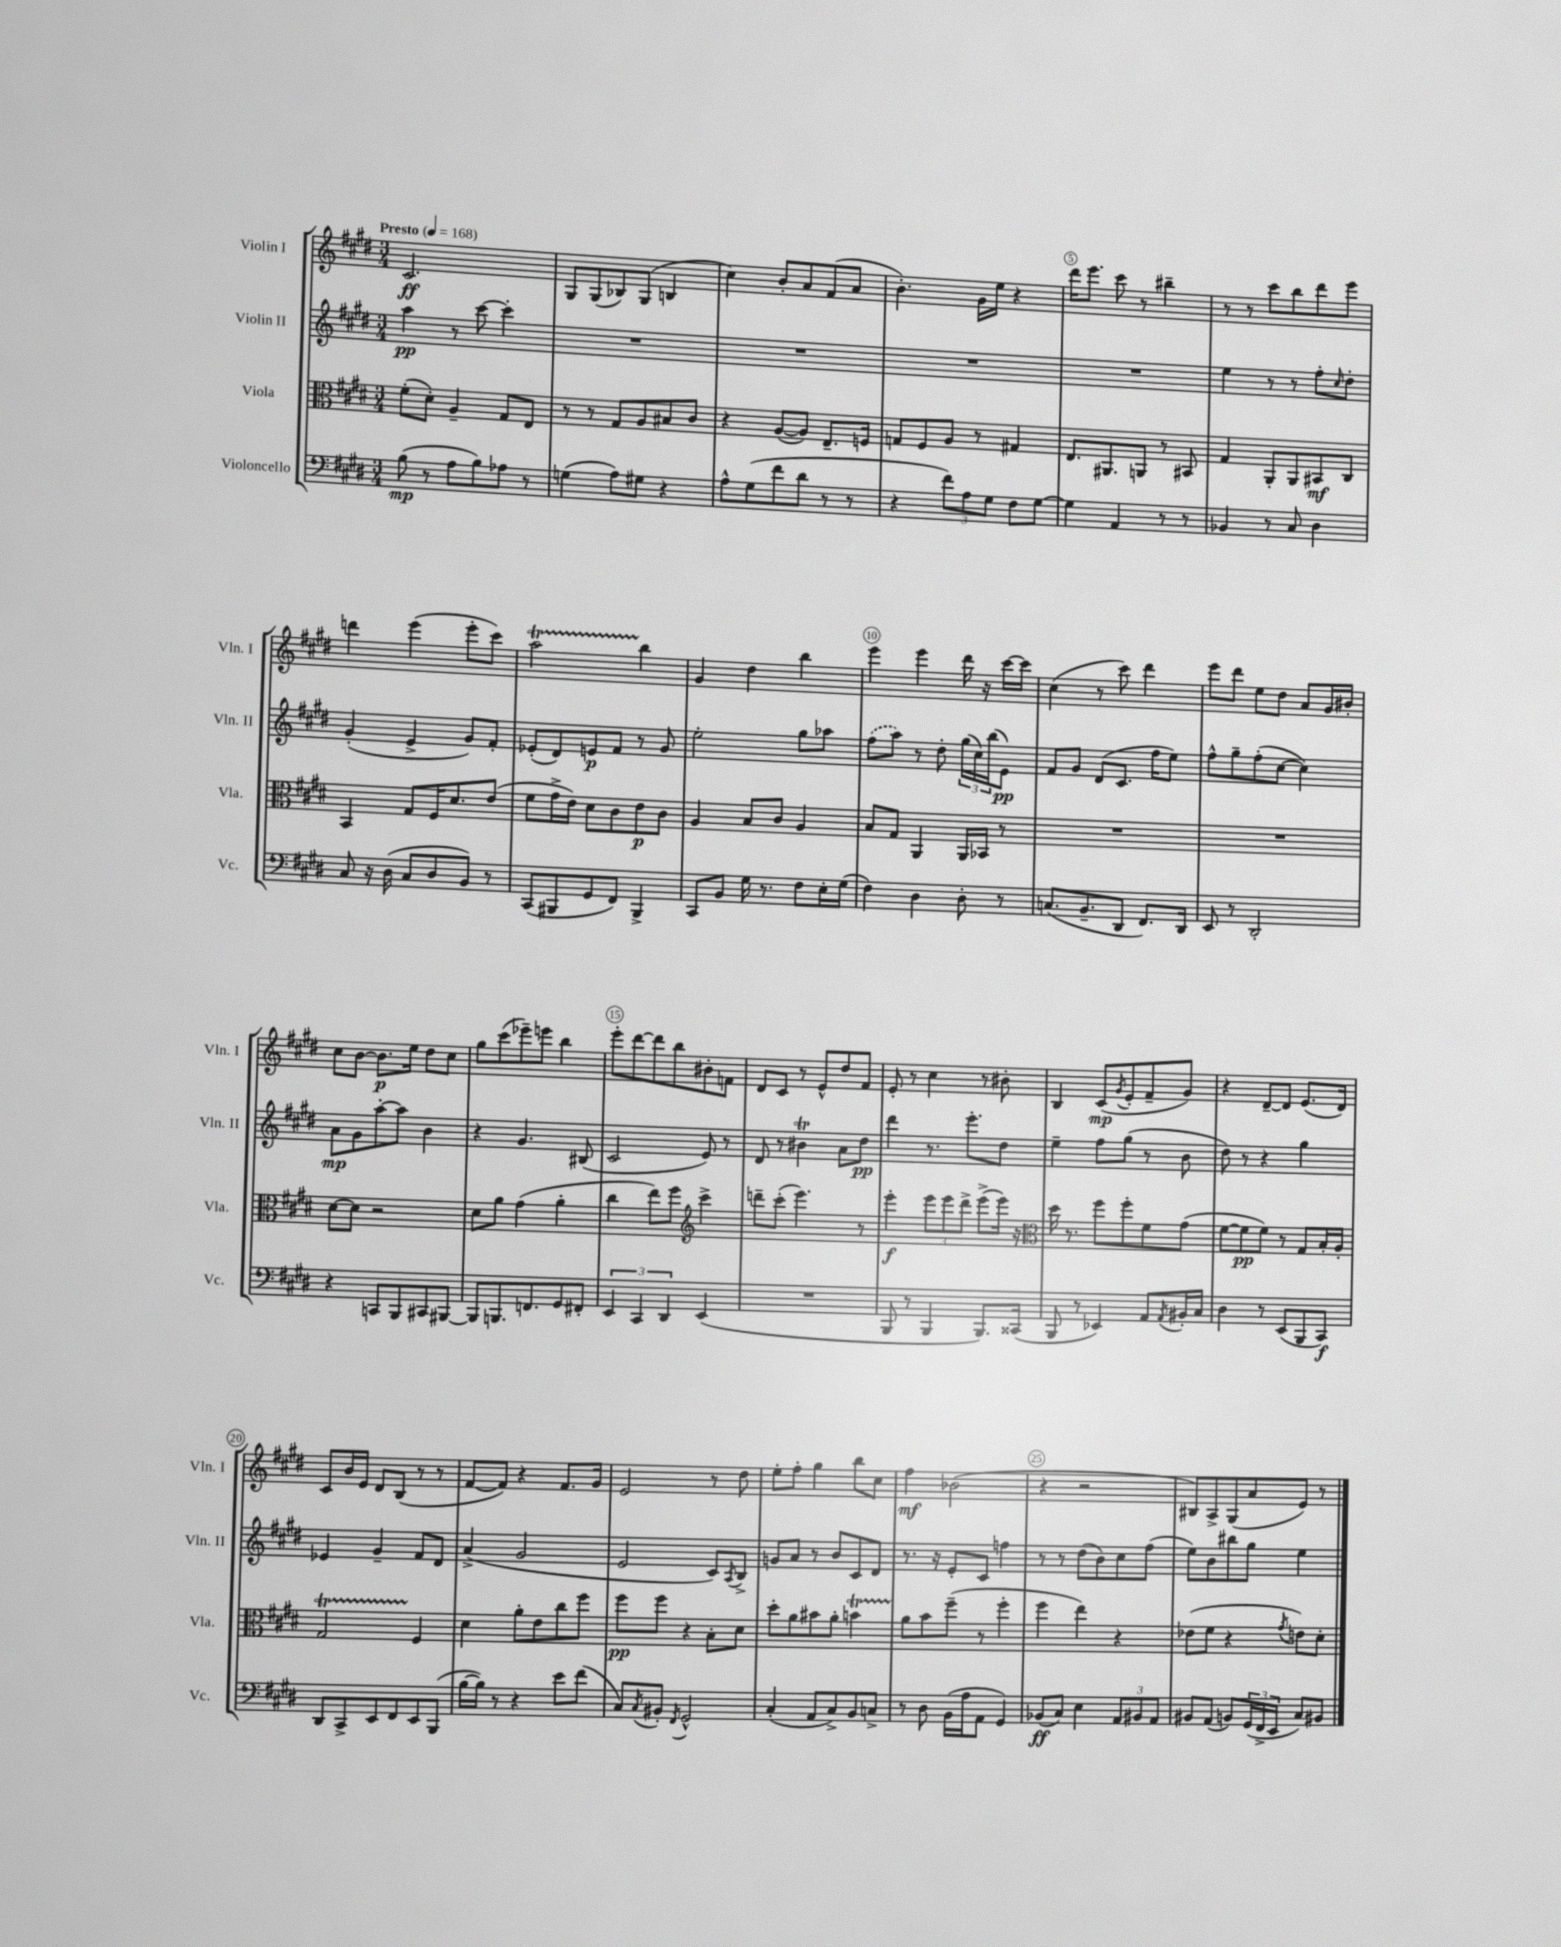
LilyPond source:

<<
\new StaffGroup <<
\new Staff = "s0" \with { instrumentName = "Violin I" shortInstrumentName = "Vln. I" } {
    \clef treble \key e \major \numericTimeSignature \time 3/4 \tempo "Presto" 4 = 168
    cis'2.\ff |
    gis8 gis8( bes8) gis8( b4 |
    cis''4) b'8-. a'8 fis'8( a'8 |
    b'4.-.) gis'16 e''16 r4 |
    dis'''16 e'''8. cis'''8 r8 bis''4-- |
    r8 r8 cis'''8 b''8 dis'''8 e'''8 |
    d'''4 e'''4( e'''8-. cis'''8) |
    a''2\startTrillSpan b''4\stopTrillSpan |
    gis'4 dis''4 b''4 |
    e'''4 e'''4 dis'''16 r16 cis'''16~ cis'''16 |
    cis''4( r8 cis'''8) dis'''4 |
    e'''8 dis'''8 e''8 dis''8 a'8 gis'16 bis'16-. |
    cis''8 b'8~ b'8.\p e''16 dis''8 cis''8 |
    gis''8 cis'''8( ees'''8--) e'''8 b''4 |
    e'''8-. dis'''8~ dis'''8 b''8 bis'8-. f'8 |
    dis'8 cis'8 r8 e'8-^ dis''8 fis'8 |
    e'8-. r8 cis''4 r8 bis'8-. |
    b4 cis'8\mp( \acciaccatura { gis'8 } e'8-. fis'8-- gis'8) |
    r4 dis'8~-- dis'8 e'8.( dis'16) |
    cis'8 b'16 e'16 dis'8 b8( r8 r8 |
    fis'8~ fis'8) r4 fis'8. gis'16 |
    e'2 r8 dis''8 |
    e''8-. fis''8-. gis''4 b''8 cis''8 |
    fis''4\mf bes'2( |
    r4 r2 |
    bis8) a8-> gis8( a'8 e'8) r8 \bar "|." |
}
\new Staff = "s1" \with { instrumentName = "Violin II" shortInstrumentName = "Vln. II" } {
    \clef treble \key e \major \numericTimeSignature \time 3/4
    a''4\pp r8 cis'''8~ cis'''4-. |
    R2. |
    R2. |
    R2. |
    R2. |
    e''4 r8 r8 fis''8-. \grace { cis''16 } dis''8-. |
    gis'4-.( e'4-> gis'8) fis'8-. |
    ees'8-.( dis'8) e'8\p fis'8 r8 gis'8 |
    e''2-. gis''8 aes''8 |
    \once \slurDashed fis''8( a''8) r8 dis''8-. \tuplet 3/2 { gis''16( cis''16) b''16( } e'8\pp) |
    fis'8 gis'8 dis'8( cis'8. fis''16 e''8) |
    fis''8-^ gis''8-- fis''8-.( cis''8~ cis''4) |
    a'8\mp gis'8 a''8~-. a''8 b'4 |
    r4 gis'4. bis8( |
    cis'2 e'8) r8 |
    dis'8 r8 bis'4\trill a'8 dis''8\pp |
    dis'''4 r8. e'''8.-. dis''8 |
    e''4-- fis''8 gis''8( r8 b'8 |
    dis''8) r8 r4 gis''4 |
    ees'4 gis'4-- fis'8 dis'8 |
    a'4->( gis'2 |
    e'2 cis'8) \acciaccatura { a8 } b8-> |
    g'8 a'8 r8 b'8 cis'8 dis'8 |
    r8. r16 e'8-. cis'8 f''4 |
    r8 r8 dis''8( b'8) cis''8 fis''8( |
    e''8) b'8 bis''8 gis''8 e''4 \bar "|." |
}
\new Staff = "s2" \with { instrumentName = "Viola" shortInstrumentName = "Vla." } {
    \clef alto \key e \major \numericTimeSignature \time 3/4
    fis'8-.( dis'8-.) a4-- gis8 e8 |
    r8 r8 gis8 a8 bis8 cis'8 |
    r4 a8~( a8) e8.-- f16 |
    g8 fis8 a8 r8 gis4 |
    e8. ais,8. a,8 r8 bis,8 |
    gis4 a,8-. a,8 bis,8\mf cis8 |
    b,4 gis8 fis16 dis'8. e'8( |
    fis'8 gis'16-> e'16) dis'8 cis'8 e'8\p cis'8 |
    a4 b8 cis'8 a4 |
    b8 gis8 a,4 a,16 bes,16 r8 |
    R2. |
    R2. |
    dis'8~ dis'8 r2 |
    dis'8 a'8 gis'4( a'4-. |
    cis''4 e''8) fis''8 \clef treble cis'''4-> |
    d'''8-- cis'''8-.( e'''4.) r8 |
    e'''4-.\f \tuplet 3/2 { e'''8 e'''8 dis'''8-> } e'''8->( e'''16) r16 |
    \clef alto dis''16 r8. fis''8 fis''8-. fis'8 gis'8( |
    fis'8~ fis'8\pp fis'8) r8 gis8 b16-. a16-. |
    gis2\startTrillSpan fis4\stopTrillSpan |
    dis'4 a'8-. e'8 cis''8 fis''8 |
    fis''8\pp fis''8 r4 b8-. dis'8 |
    dis''8-. a'8 bis'8 a'8-. b'4\startTrillSpan |
    a'8\stopTrillSpan b'8 fis''8--( r8 fis''4-. |
    fis''4 e''4) r4 |
    ees'8( fis'8 r4 \acciaccatura { gis'8 } e'8) dis'8-. \bar "|." |
}
\new Staff = "s3" \with { instrumentName = "Violoncello" shortInstrumentName = "Vc." } {
    \clef bass \key e \major \numericTimeSignature \time 3/4
    b8\mp( r8 a8 b8) aes8 r8 |
    g4( a8) gis8 r4 |
    a8-^ gis8( fis'8 dis'8 r8 r8 |
    r4 \tuplet 3/2 { fis'8) a8 gis8 } fis8 gis8~ |
    gis4 a,4 r8 r8 |
    bes,4 r8 cis8 dis4 |
    cis8 r16 dis16( cis8 dis8 b,8) r8 |
    cis,8( bis,,8 gis,8 fis,8) bis,,4-> |
    cis,8 b,8 gis16 r8. fis8 e16-. gis16( |
    fis4) dis4 dis8-. r8 |
    c8.( b,8.-- dis,8 fis,8.) dis,16 |
    e,8 r8 dis,2-. |
    r4 c,8 b,,8 cis,8 bis,,8~ |
    bis,,8 b,,8. f,8. gis,8 fis,8-. |
    \tuplet 3/2 { e,4 cis,4 dis,4 } e,4( |
    R2. |
    b,,8 r8 b,,4 b,,8.) cisis,16( |
    b,,8 r8 ees,4) a,8 \acciaccatura { a,8 } bis,16-. cis16 |
    dis4 r8 e,8( b,,8 cis,8\f) |
    dis,8 cis,8-> e,8 fis,8 e,8 b,,8( |
    b16~ b16) r8 r4 e'8 fis'8( |
    cis8) \acciaccatura { cis8 } bis,8-. \acciaccatura { fis,8 } gis,2-^ |
    cis4-.( a,8 cis8->) b,8 c8-> |
    r8 dis8 b,16( a16 a,8 gis,4) |
    bes,8\ff( cis8) e4 \tuplet 3/2 { a,8 bis,8 a,8 } |
    bis,8 a,8( b,8) \tuplet 3/2 { gis,16( fis,16-> e,16 } cis8) bis,8 \bar "|." |
}
>>
>>
\layout { \context { \Score \override BarNumber.break-visibility = ##(#f #t #t) barNumberVisibility = #(every-nth-bar-number-visible 5) \override BarNumber.stencil = #(make-stencil-circler 0.1 0.3 ly:text-interface::print) } }
